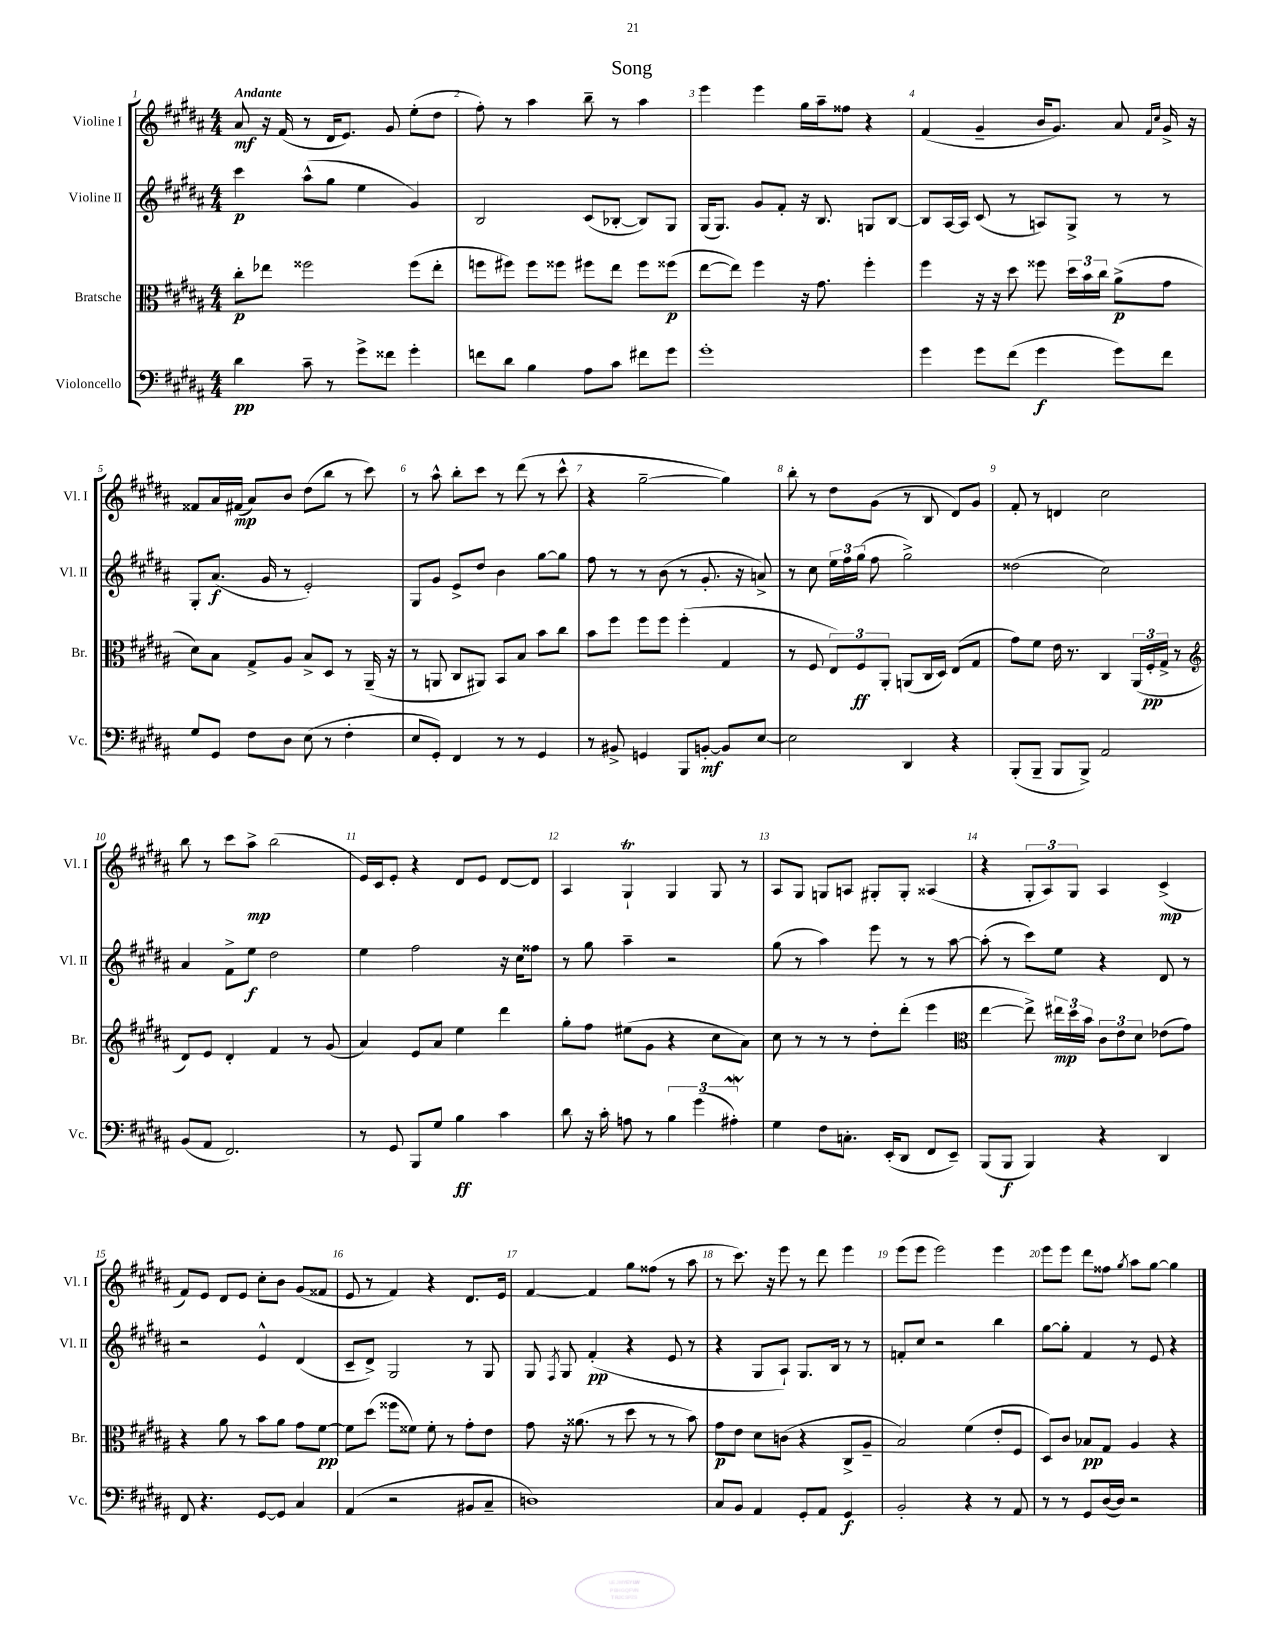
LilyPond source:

\header { title = "Song" }
<<
\new StaffGroup <<
\new Staff = "s0" \with { instrumentName = "Violine I" shortInstrumentName = "Vl. I" } {
    \clef treble \key b \major \numericTimeSignature \time 4/4 \tempo "Andante"
    \autoBeamOff ais'8\mf r16 fis'16( r8 dis'16[ e'8.]) gis'8 e''8[-.( dis''8] |
    fis''8-.) r8 ais''4 b''8-- r8 ais''4 |
    e'''4 e'''4 gis''16[ ais''16-- fisis''8] r4 |
    fis'4( gis'4-- b'16[ gis'8.]) ais'8 \grace { fis'16[ cis''16] } gis'16-> r16 |
    fisis'8[ ais'16 fis'16]\mp( ais'8[) b'8] dis''8[( b''8] r8 cis'''8) |
    r8 ais''8-^ b''8[-. cis'''8] r8 dis'''8( r8 cis'''8-^ |
    r4 gis''2~-- gis''4) |
    b''8-. r8 dis''8[ gis'8]( r8 b8 dis'8[) gis'8] |
    fis'8-. r8 d'4 cis''2 |
    b''8 r8 cis'''8[ ais''8]->\mp b''2( |
    e'16[) cis'16 e'8]-. r4 dis'8[ e'8] dis'8[~ dis'8] |
    ais4 gis4-!\trill gis4 gis8 r8 |
    ais8[ gis8] g8[ a8] gis8[-. gis8]-. aisis4( |
    r4 \tuplet 3/2 { gis8[-. ais8) gis8] } ais4 cis'4->\mp( |
    fis'8[) e'8] dis'8[ e'8] cis''8[-. b'8] gis'8[( fisis'8] |
    e'8 r8 fis'4) r4 dis'8.[ e'16] |
    fis'4~ fis'4 gis''8[ fisis''8]( r8 ais''8 |
    r8 cis'''8.) r16 e'''8 r8 dis'''8 e'''4 |
    e'''8[( e'''8] e'''2) e'''4 |
    e'''8[ e'''8] dis'''8[ fisis''8] \acciaccatura { gis''8 } ais''8[ gis''8]~ gis''4 \bar "|." |
}
\new Staff = "s1" \with { instrumentName = "Violine II" shortInstrumentName = "Vl. II" } {
    \clef treble \key b \major \numericTimeSignature \time 4/4
    \autoBeamOff cis'''4\p ais''8[-^( gis''8] e''4 gis'4) |
    b2 cis'8[( bes8]~-. bes8[) gis8] |
    gis16[( gis8.]) gis'8[ fis'8]-. r16 b8. g8[ b8]~ |
    b8[ ais16~ ais16] cis'8( r8 a8[) gis8]-> r8 r8 |
    gis8[-. ais'8.]\f( gis'16 r8 e'2-.) |
    gis8[ gis'8] e'8[-> dis''8] b'4 gis''8[~ gis''8] |
    fis''8 r8 r8 b'8( r8 gis'8.-. r16 a'8->) |
    r8 cis''8 \tuplet 3/2 { e''16[ fis''16 gis''16]( } fis''8 gis''2->) |
    disis''2( cis''2) |
    ais'4 fis'8[-> e''8]\f dis''2 |
    e''4 fis''2 r16 cis''16[ fisis''8] |
    r8 gis''8 ais''4-- r2 |
    gis''8( r8 ais''4) e'''8 r8 r8 ais''8~ |
    ais''8-.( r8 cis'''8[) e''8] r4 dis'8 r8 |
    r2 e'4-^ dis'4( |
    cis'8[-- dis'8]->) gis2 r8 gis8 |
    gis8 \acciaccatura { fis8 } gis8 fis'4-.\pp( r4 e'8 r8 |
    r4 gis8[ ais8]-!) gis8.[ b16] r8 r8 |
    f'8[-. cis''8] r2 b''4 |
    gis''8[~ gis''8]-. fis'4 r8 e'8 r4 \bar "|." |
}
\new Staff = "s2" \with { instrumentName = "Bratsche" shortInstrumentName = "Br." } {
    \clef alto \key b \major \numericTimeSignature \time 4/4
    \autoBeamOff cis''8[-.\p ees''8] fisis''2 fisis''8[( ees''8]-. |
    f''8[ fis''8]) fis''8[ fisis''8] fis''8[ e''8] fis''8[ fisis''8]\p( |
    e''8[~ e''8]) fis''4 r16 gis'8. fis''4-. |
    fis''4 r16 r16 dis''8 fisis''8 \tuplet 3/2 { dis''16[ b'16 cis''16] } ais'8[->\p( gis'8] |
    dis'8[) b8] gis8[-> ais8] b8[-> dis8] r8 ais,16--( r16 |
    r8 a,8 cis8[ ais,8]) b,8[ b8] b'8[ cis''8] |
    b'8[ fis''8] fis''8[ fis''8] fis''4-.( gis4 |
    r8 fis8 \tuplet 3/2 { e8[) fis8\ff ais,8]-. } a,8[( cis16 dis16]) e8[( gis8] |
    gis'8[) fis'8] e'16 r8. cis4 \tuplet 3/2 { ais,16[( fis16-.\pp gis16]-> } r8 |
    \clef treble dis'8[) e'8] dis'4-. fis'4 r8 gis'8( |
    ais'4) e'8[ ais'8] e''4 dis'''4 |
    gis''8[-. fis''8] eis''8[( gis'8] r4 cis''8[ ais'8]) |
    cis''8 r8 r8 r8 dis''8[-. dis'''8]-.( e'''4 |
    \clef alto e''4~ e''8->) \tuplet 3/2 { eis''16[\mp dis''16 b'16] } \tuplet 3/2 { cis'8[ e'8 dis'8] } ees'8[( gis'8]) |
    r4 ais'8 r8 b'8[ ais'8] gis'8[ fis'8]~\pp |
    fis'8[ dis''8]( fisis''8[ fisis'8]) fisis'8-. r8 gis'8[-. e'8] |
    gis'8 r16 aisis'8.( r8 dis''8 r8 r8 b'8) |
    gis'8[\p e'8] dis'8[ c'8]( r4 cis8[-> ais8]-- |
    b2) fis'4( e'8[-. fis8] |
    dis8[) cis'8] bes8[\pp gis8] ais4 r4 \bar "|." |
}
\new Staff = "s3" \with { instrumentName = "Violoncello" shortInstrumentName = "Vc." } {
    \clef bass \key b \major \numericTimeSignature \time 4/4
    \autoBeamOff dis'4\pp cis'8-- r8 gis'8[-> fisis'8] gis'4-. |
    f'8[ dis'8] b4 ais8[ cis'8] fis'8[ gis'8] |
    gis'1-. |
    gis'4 gis'8[ fis'8]( gis'4\f gis'8[) fis'8] |
    gis8[ gis,8] fis8[ dis8] e8( r8 fis4-. |
    e8[ gis,8]-.) fis,4 r8 r8 gis,4 |
    r8 bis,8-> g,4 b,,8[ b,8]~-.\mf b,8[ e8]~ |
    e2 dis,4 r4 |
    b,,8[-.( b,,8]-- b,,8[ b,,8]->) ais,2 |
    b,8[( ais,8] fis,2.) |
    r8 gis,8 b,,8[ gis8] b4\ff cis'4 |
    dis'8 r16 cis'16-. a8 r8 \tuplet 3/2 { b4 gis'4( ais4-.\mordent) } |
    gis4 fis8[ c8.]-. e,16[-.( dis,8] fis,8[ e,8]--) |
    b,,8[( b,,8]\f b,,4) r4 dis,4 |
    fis,8 r4. gis,8[~ gis,8] cis4 |
    ais,4( r2 bis,8[ cis8]-- |
    d1) |
    cis8[ b,8] ais,4 gis,8[-. ais,8] gis,4\f |
    b,2-. r4 r8 ais,8 |
    r8 r8 gis,8[ dis16~( dis16]) r2 \bar "|." |
}
>>
>>
\layout { \context { \Score \override BarNumber.break-visibility = ##(#f #t #t) barNumberVisibility = #all-bar-numbers-visible } }
